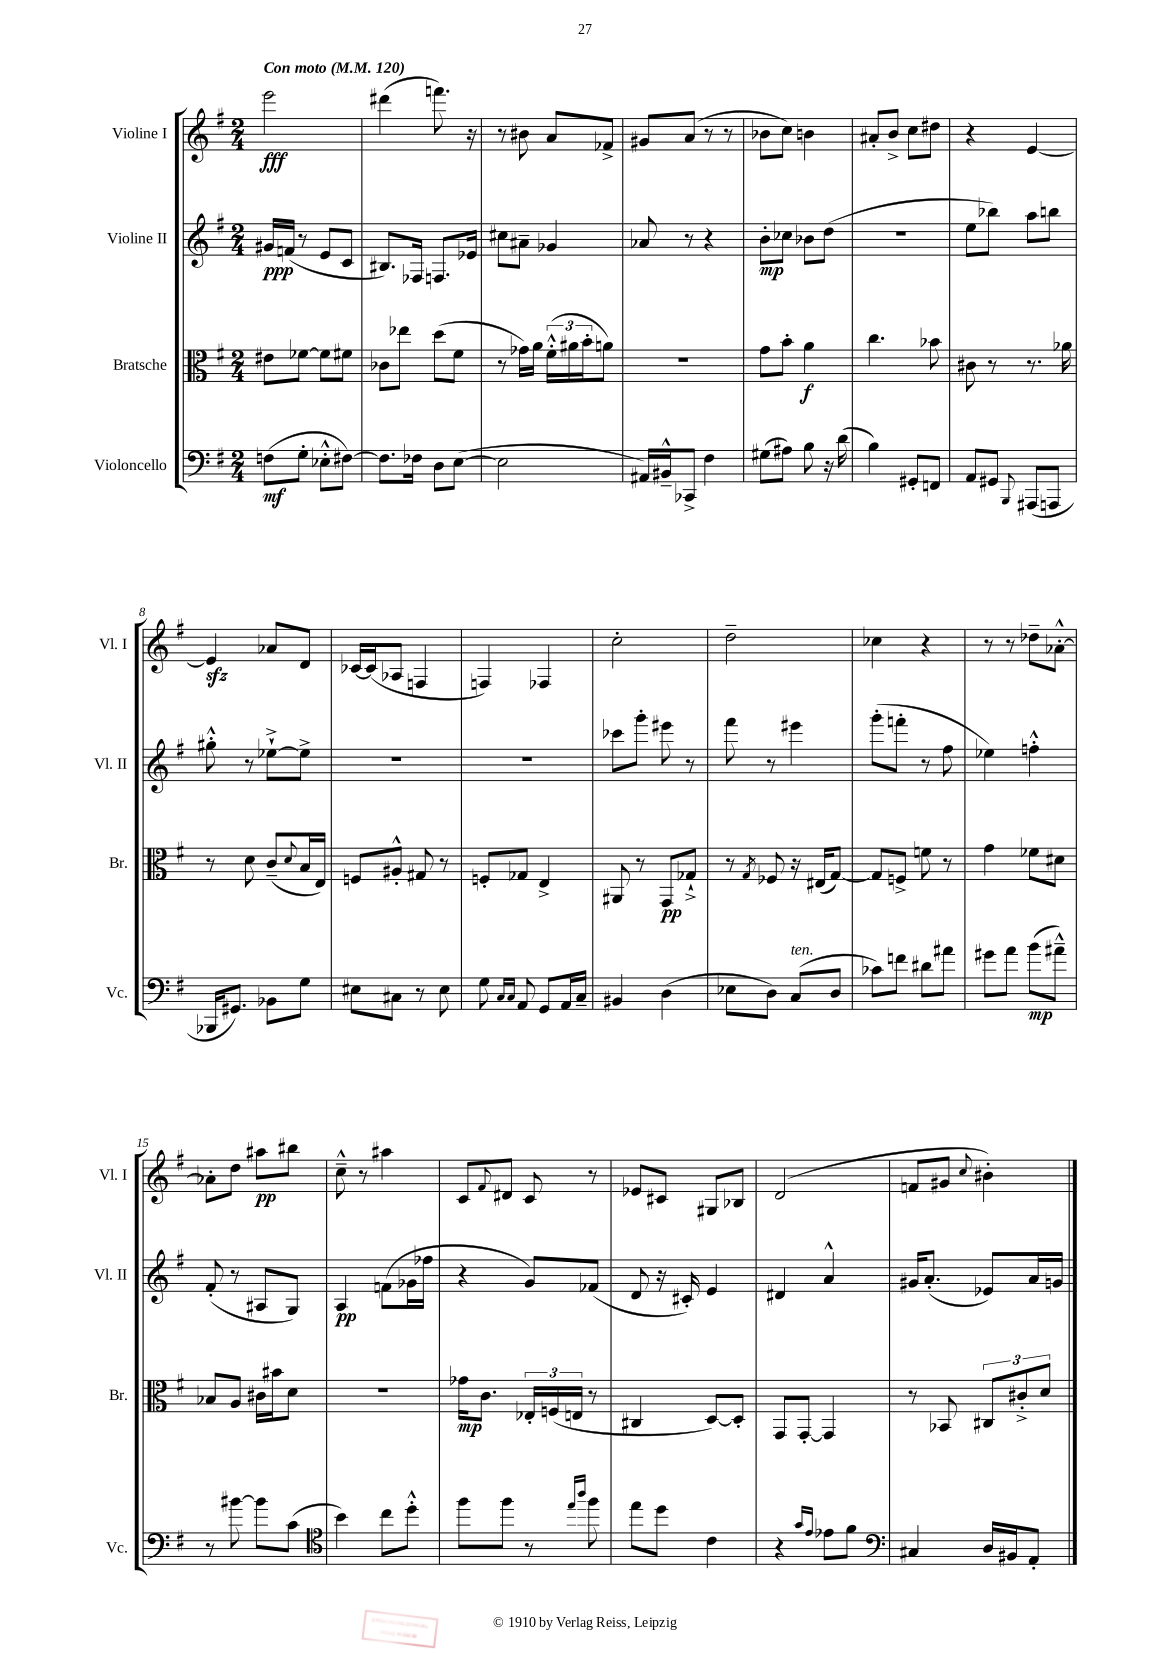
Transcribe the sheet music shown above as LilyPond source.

<<
\new StaffGroup <<
\new Staff = "s0" \with { instrumentName = "Violine I" shortInstrumentName = "Vl. I" } {
    \clef treble \key g \major \numericTimeSignature \time 2/4 \tempo "Con moto" 4 = 120
    e'''2\fff |
    dis'''4( f'''8.) r16 |
    r8 bis'8 a'8 fes'8-> |
    gis'8 a'8( r8 r8 |
    bes'8 c''8) b'4 |
    ais'8-. b'8-> c''8 dis''8 |
    r4 e'4~ |
    e'4\sfz aes'8 d'8 |
    ces'16~ ces'16( aes8 f4 |
    f4) fes4 |
    c''2-. |
    d''2-- |
    ces''4 r4 |
    r8 r8 des''8-- aes'8~-.-^ |
    aes'8-. d''8 ais''8\pp bis''8 |
    c''8---^ r8 ais''4 |
    c'8 \appoggiatura { fis'8 } dis'8 c'8 r8 |
    ees'8 cis'8 gis8 bes8 |
    d'2( |
    f'8 gis'8 \appoggiatura { c''8 } bis'4-.) \bar "|." |
}
\new Staff = "s1" \with { instrumentName = "Violine II" shortInstrumentName = "Vl. II" } {
    \clef treble \key g \major \numericTimeSignature \time 2/4
    gis'16\ppp f'16( r8 e'8 c'8 |
    bis8.) fes16 f8. ees'16 |
    cis''8 ais'8-- ges'4 |
    aes'8 r8 r4 |
    b'8-.\mp ces''8 bes'8 d''8( |
    R2 |
    e''8 bes''8) a''8 b''8 |
    gis''8-.-^ r8 ees''8~-!-> ees''8-> |
    R2 |
    R2 |
    ces'''8 g'''8-. eis'''8 r8 |
    fis'''8 r8 eis'''4 |
    g'''8-.( f'''8-. r8 fis''8 |
    ees''4) f''4-.-^ |
    fis'8-.( r8 ais8 g8) |
    a4\pp f'8( ges'16 fes''16 |
    r4 g'8) fes'8( |
    d'8 r16 cis'16-.) e'4 |
    dis'4 a'4-^ |
    gis'16 a'8.-.( ees'8) a'16 g'16 \bar "|." |
}
\new Staff = "s2" \with { instrumentName = "Bratsche" shortInstrumentName = "Br." } {
    \clef alto \key g \major \numericTimeSignature \time 2/4
    eis'8 fes'8~ fes'8 fis'8 |
    ces'8 ees''8 d''8( fis'8 |
    r8 ges'16) a'16 \tuplet 3/2 { fis'16-.-^( ais'16 b'16-. } a'8) |
    R2 |
    g'8 b'8-. a'4\f |
    c''4. bes'8 |
    cis'8 r8 r8. aes'16 |
    r8 d'8 c'8--( \appoggiatura { d'8 } b16 e16) |
    f8 ais8-.-^ gis8 r8 |
    f8-. ges8 e4-> |
    ais,8 r8 g,8\pp ges8-!-> |
    r8 \acciaccatura { g8 } fes8 r16 eis16( g8~) |
    g8 f8-> f'8 r8 |
    g'4 fes'8 dis'8 |
    bes8 a8 cis'16 bis'16 d'8 |
    R2 |
    ges'16\mp c'8. \tuplet 3/2 { ees16-. f16( e16 } r8 |
    cis4 d8~) d8-. |
    g,8 g,8~-. g,4 |
    r8 bes,8 \tuplet 3/2 { cis8 cis'8-.-> d'8 } \bar "|." |
}
\new Staff = "s3" \with { instrumentName = "Violoncello" shortInstrumentName = "Vc." } {
    \clef bass \key g \major \numericTimeSignature \time 2/4
    f8\mf( g8-. ees8-.-^ fis8~) |
    fis8. fes16 d8 e8~( |
    e2 |
    ais,16) bis,16---^ ces,8-> fis4 |
    gis8( ais8) b8 r16 d'16( |
    b4) gis,8-. f,8 |
    a,8 gis,8 \appoggiatura { b,,8 } ais,,8( a,,8 |
    bes,,16 gis,8.) bes,8 g8 |
    eis8 cis8 r8 eis8 |
    g8 \grace { c16 c16 } a,8 g,8 a,16 c16-- |
    bis,4 d4( |
    ees8 d8) c8^\markup { \italic "ten." }( d8 |
    ces'8) f'8 dis'8 ais'8 |
    gis'8 a'8 b'8\mp( ais'8---^) |
    r8 bis'8~ bis'8 c'8( |
    \clef tenor b'4) c''8 d''8-.-^ |
    fis''8 fis''8 r8 \grace { e''16 a''16 } fis''8 |
    e''8 d''8 c'4 |
    r4 \grace { g'16 e'16 } ees'8 fis'8 |
    \clef bass cis4 d16 bis,16 a,8-. \bar "|." |
}
>>
>>
